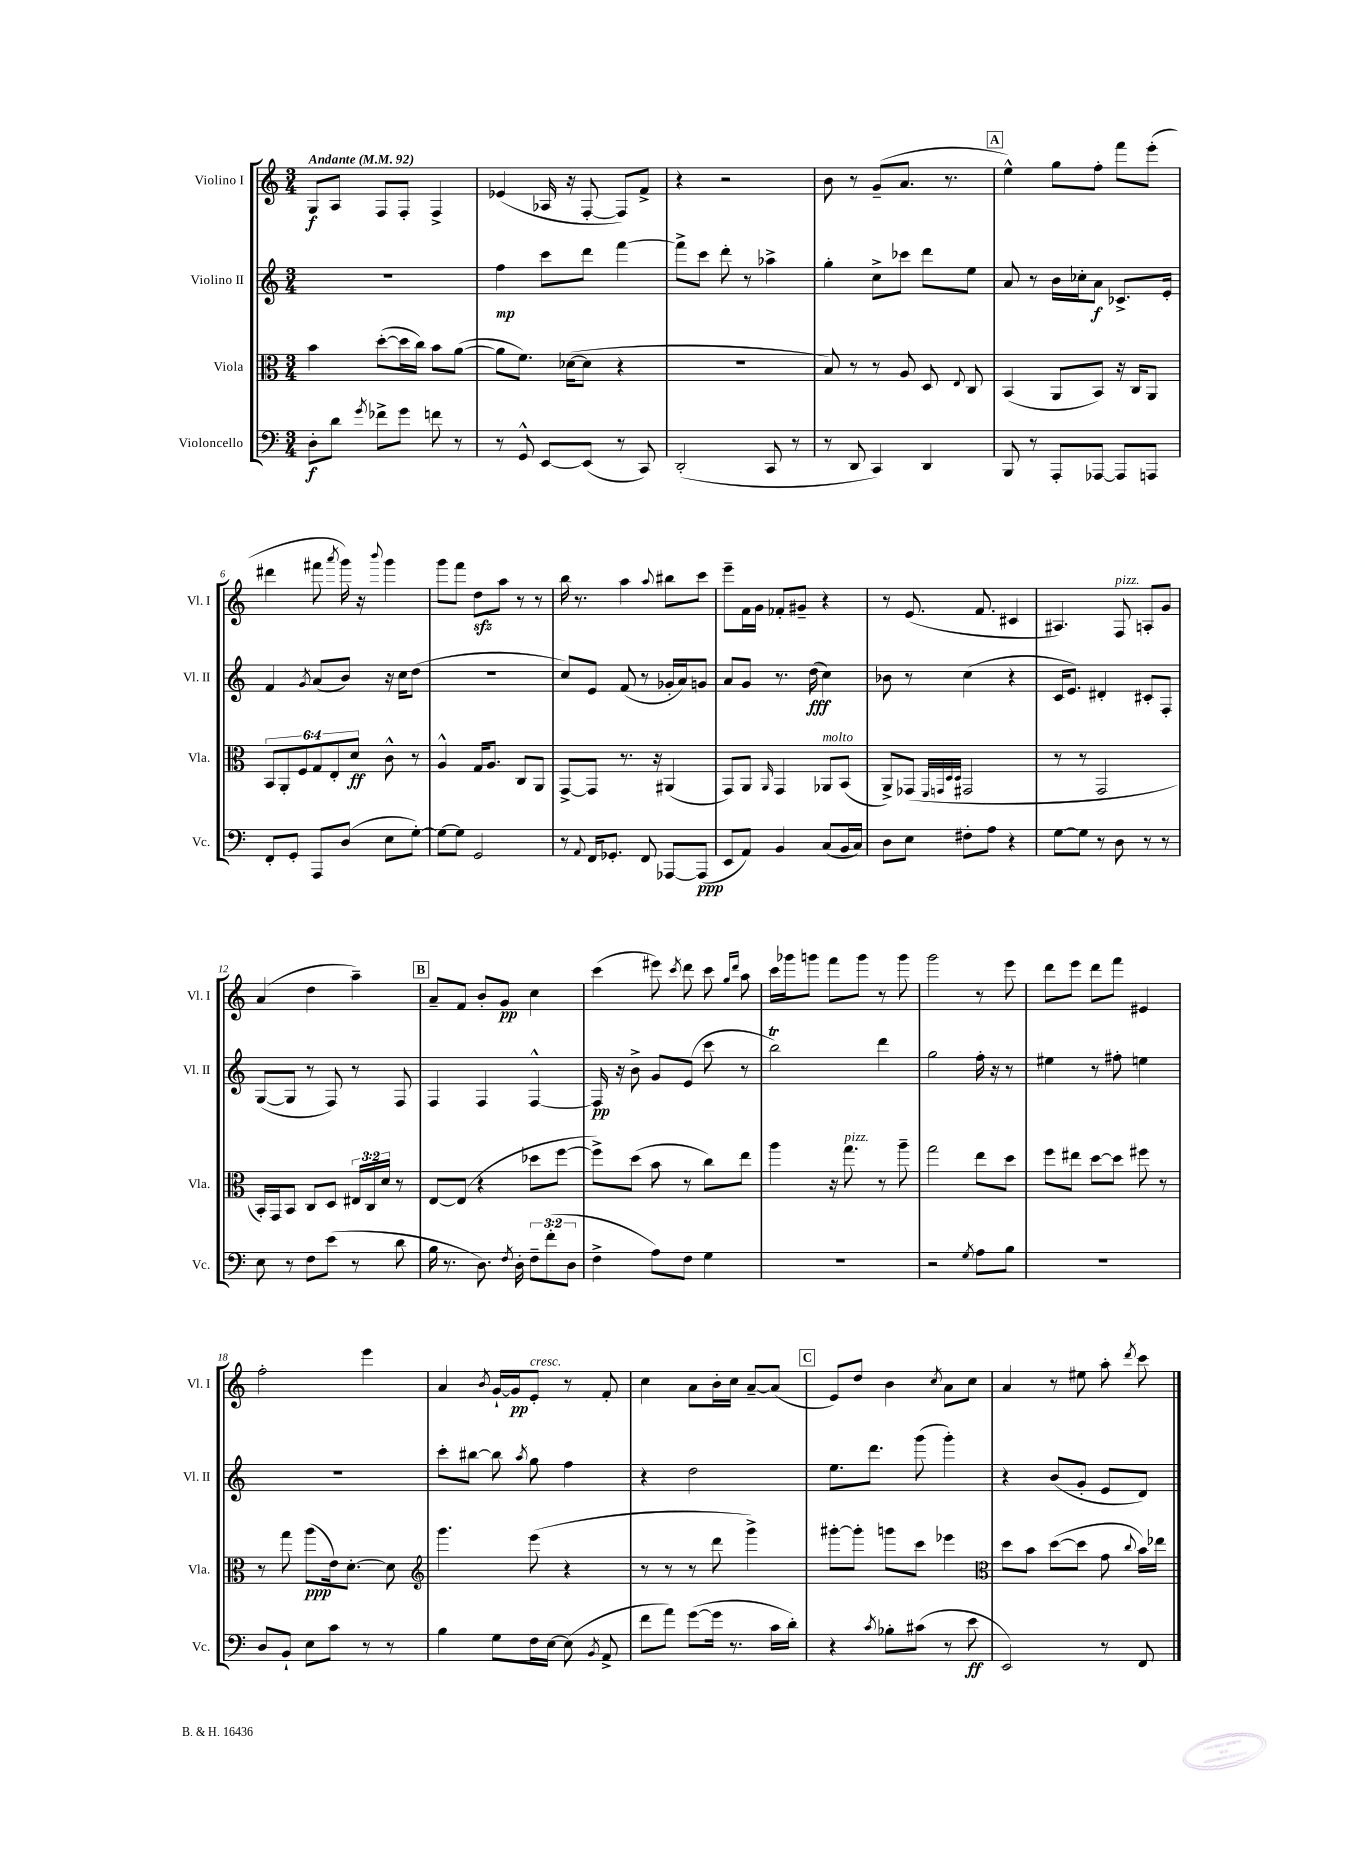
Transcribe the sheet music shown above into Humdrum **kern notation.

**kern	**dynam	**kern	**dynam	**kern	**dynam	**kern	**dynam
*part4	*part4	*part3	*part3	*part2	*part2	*part1	*part1
*staff4	*staff4	*staff3	*staff3	*staff2	*staff2	*staff1	*staff1
*I"Violoncello	*	*I"Viola	*	*I"Violino II	*	*I"Violino I	*
*I'Vc.	*	*I'Vla.	*	*I'Vl. II	*	*I'Vl. I	*
*clefF4	*	*clefC3	*	*clefG2	*	*clefG2	*
*k[]	*	*k[]	*	*k[]	*	*k[]	*
*M3/4	*	*M3/4	*	*M3/4	*	*M3/4	*
*MM92	*	*MM92	*	*MM92	*	*MM92	*
=1	=1	=1	=1	=1	=1	=1	=1
!	!	!	!	!	!	!LO:TX:a:B:t=Andante	!
8D'\L	f	4b\	.	2.r	.	8G/L	f
8d\J	.	.	.	.	.	8A/J	.
8qg/	.	.	.	.	.	.	.
8f-X^\L	.	([8dd'\L	.	.	.	8F/L	.
8g\J	.	16dd\L]	.	.	.	8F'/J	.
.	.	16cc\JJ)	.	.	.	.	.
8fn\	.	8b\L	.	.	.	4F^/	.
8r	.	([8a\J	.	.	.	.	.
=2	=2	=2	=2	=2	=2	=2	=2
8r	.	8a\L]	.	4ff\	mp	(4e-X/	.
8GG^^/	.	8.f\J)	.	.	.	.	.
[8EE/L	.	.	.	8ccc\L	.	16A-X/	.
.	.	([16d-X\KL	.	.	.	16r	.
(8EE/J]	.	8d-\J]	.	8ddd\J	.	[8F'/	.
8r	.	4r	.	[4fff\	.	8F/L])	.
8CC/)	.	.	.	.	.	8f^/J	.
=3	=3	=3	=3	=3	=3	=3	=3
(2DD'/	.	2.r	.	8fff^\L]	.	4r	.
.	.	.	.	8ccc\J	.	.	.
.	.	.	.	8ddd'\	.	2r	.
.	.	.	.	8r	.	.	.
8CC/	.	.	.	4aa-X^\	.	.	.
8r	.	.	.	.	.	.	.
=4	=4	=4	=4	=4	=4	=4	=4
8r	.	8B/)	.	4gg'\	.	8b\	.
8DD/	.	8r	.	.	.	8r	.
4CC/)	.	8r	.	8cc^\L	.	(8g~/L	.
.	.	8A/	.	8ccc-X\J	.	8.a/J	.
4DD/	.	8D/	.	8ddd\L	.	.	.
.	.	.	.	.	.	8.r	.
.	.	8qqE/	.	.	.	.	.
.	.	8C/	.	8ee\J	.	.	.
!!LO:REH:place=s1:t=A
=5	=5	=5	=5	=5	=5	=5	=5
8BBB/	.	(4BB/	.	8a/	.	4ee^^\)	.
8r	.	.	.	8r	.	.	.
8AAA'/L	.	8AA/L	.	16b\LL	.	8gg\L	.
.	.	.	.	16cc-X'\J	.	.	.
[8AAA-X/J	.	8BB/J)	.	8a\J	f	8ff'\J	.
8AAA-/L]	.	16r	.	8.c-X^/L	.	8fff\L	.
.	.	16C/KL	.	.	.	.	.
8AAAn/J	.	8AA/J	.	.	.	(8eee'\J	.
.	.	.	.	16e'/Jk	.	.	.
!!LO:LB:g=z
=6	=6	=6	=6	=6	=6	=6	=6
8FF'/L	.	12BB/L	.	4f/	.	4ddd#X\	.
.	.	12AA'/	.	.	.	.	.
8GG'/J	.	.	.	.	.	.	.
.	.	12F/	.	.	.	.	.
.	.	.	.	8qg/	.	.	.
8AAA/L	.	12G/	.	(8a/L	.	8fff#X\	.
.	.	12E'/	.	.	.	.	.
.	.	.	.	.	.	8qaaa/	.
(8D/J	.	.	.	8b/J)	.	16ggg\)	.
.	.	12d/J	ff	.	.	.	.
.	.	.	.	.	.	16r	.
.	.	.	.	.	.	8qqbbb/	.
8E\L	.	8c^^\	.	16r	.	4ggg\	.
.	.	.	.	16cc\KL	.	.	.
[8G'\J)	.	8r	.	(8dd\J	.	.	.
=7	=7	=7	=7	=7	=7	=7	=7
8G\L_	.	4A^^/	.	2.r	.	8ggg\L	.
8G\J]	.	.	.	.	.	8fff\J	.
2GG/	.	16G/KL	.	.	.	8ddzz\L	.
.	.	8.A/J	.	.	.	.	.
.	.	.	.	.	.	8aa\J	.
.	.	8C/L	.	.	.	8r	.
.	.	8AA/J	.	.	.	8r	.
=8	=8	=8	=8	=8	=8	=8	=8
8r	.	[8GG^/L	.	8cc/L)	.	16bb\	.
.	.	.	.	.	.	8.r	.
8qqAA/	.	.	.	.	.	.	.
16FF/KL	.	8GG/J]	.	8e/J	.	.	.
8.GG-X'/J	.	.	.	.	.	.	.
.	.	8.r	.	(8f/	.	4aa\	.
8FF/	.	.	.	8r	.	.	.
.	.	16r	.	.	.	.	.
.	.	.	.	.	.	8qqaa/	.
[8AAA-X/L	.	(4AA#X/	.	16g-X'/LL	.	8bb#X\L	.
.	.	.	.	16a/J)	.	.	.
(8AAA-/J]	ppp	.	.	8gn/J	.	8ccc\J	.
=9	=9	=9	=9	=9	=9	=9	=9
8EE/L	.	8GG/L)	.	8a/L	.	8eee~\L	.
8AA/J)	.	8AA/J	.	8g/J	.	16f\L	.
.	.	.	.	.	.	16g\JJ	.
.	.	16qqAA/	.	.	.	.	.
4BB/	.	4GG/	.	8.r	.	8f-X'/L	.
.	.	.	.	.	.	8g#X~/J	.
.	.	.	.	(16dd\	fff	.	.
!	!	!LO:TX:a:i:t=molto	!	!	!	!	!
(8C/L	.	8AA-X/L	.	4cc\)	.	4r	.
16BB/L	.	(8BB/J	.	.	.	.	.
16C/JJ)	.	.	.	.	.	.	.
=10	=10	=10	=10	=10	=10	=10	=10
8D\L	.	8AA^/L)	.	8b-X\	.	8r	.
8E\J	.	(8GG-X/J	.	8r	.	(8.e/	.
.	.	32qqFF/LLL	.	.	.	.	.
.	.	32qqGGn/	.	.	.	.	.
.	.	32qqD/	.	.	.	.	.
.	.	32qqD/JJJ	.	.	.	.	.
8F#X'\L	.	2GG#X/	.	(4cc\	.	.	.
.	.	.	.	.	.	8.f/	.
8A\J	.	.	.	.	.	.	.
4r	.	.	.	4r	.	4c#X/	.
=11	=11	=11	=11	=11	=11	=11	=11
[8G\L	.	8r	.	16c/KL	.	4.A#X/)	.
.	.	.	.	8.e/J)	.	.	.
8G\J]	.	8r	.	.	.	.	.
8r	.	2GG/	.	4d#X'/	.	.	.
!	!	!	!	!	!	!LO:TX:a:i:t=pizz.	!
8D\	.	.	.	.	.	8F/	.
8r	.	.	.	8c#X'/L	.	8An'/L	.
8r	.	.	.	8F'/J	.	8g/J	.
!!LO:LB:g=z
=12	=12	=12	=12	=12	=12	=12	=12
8E\	.	16BB'/LL)	.	([8G/L	.	(4a/	.
.	.	16GG/J	.	.	.	.	.
8r	.	8BB/J	.	8G/J]	.	.	.
8F\L	.	8C/L	.	8r	.	4dd\	.
(8e\J	.	8D/J	.	8F/)	.	.	.
8r	.	24E#X/LL	.	8r	.	4aa~\)	.
.	.	24C/	.	.	.	.	.
.	.	24d/JJ	.	.	.	.	.
8d\	.	8r	.	8F/	.	.	.
!!LO:REH:place=s1:t=B
=13	=13	=13	=13	=13	=13	=13	=13
16B\	.	[8E/L	.	4F/	.	8a~/L	.
8.r	.	.	.	.	.	.	.
.	.	(8E/J]	.	.	.	8f/J	.
8.D\)	.	4r	.	4F/	.	8b'/L	.
.	.	.	.	.	.	8g/J	pp
8qF/	.	.	.	.	.	.	.
16D'\	.	.	.	.	.	.	.
12F~\L	.	8dd-X\L	.	[4F^^/	.	4cc\	.
(12f'\	.	.	.	.	.	.	.
.	.	[8ff\J	.	.	.	.	.
12D\J	.	.	.	.	.	.	.
=14	=14	=14	=14	=14	=14	=14	=14
4F^\	.	8ff^\L])	.	16F/]	pp	(4ccc\	.
.	.	.	.	16r	.	.	.
.	.	(8dd\J	.	8b^\	.	.	.
8A\L)	.	8b\	.	8g/L	.	8eee#X\)	.
.	.	.	.	.	.	8qccc/	.
8F\J	.	8r	.	(8e/J	.	8ddd\	.
4G\	.	8cc\L)	.	8ccc\	.	8ccc\	.
.	.	.	.	.	.	16qqgg/LL	.
.	.	.	.	.	.	16qqddd/JJ	.
.	.	8ee\J	.	8r	.	8aa\	.
=15	=15	=15	=15	=15	=15	=15	=15
2.r	.	4aa\	.	2bbt\)	.	16ccc\LL	.
.	.	.	.	.	.	16ggg-X\J	.
.	.	.	.	.	.	8gggn\J	.
.	.	16r	.	.	.	8fff\L	.
!	!	!LO:TX:a:i:t=pizz.	!	!	!	!	!
.	.	8.gg\	.	.	.	.	.
.	.	.	.	.	.	8ggg\J	.
.	.	8r	.	4ddd\	.	8r	.
.	.	8aa~\	.	.	.	8ggg\	.
=16	=16	=16	=16	=16	=16	=16	=16
2r	.	2gg\	.	2gg\	.	2ggg\	.
8qG/	.	.	.	.	.	.	.
8A\L	.	8ee\L	.	16ff'\	.	8r	.
.	.	.	.	16r	.	.	.
8B\J	.	8dd\J	.	8r	.	8eee\	.
=17	=17	=17	=17	=17	=17	=17	=17
2.r	.	8ff\L	.	4ee#X\	.	8ddd\L	.
.	.	8ee#X\J	.	.	.	8eee\J	.
.	.	[8dd\L	.	8r	.	8ddd\L	.
.	.	8dd\J]	.	8ff#X'\	.	8fff\J	.
.	.	8ff#X\	.	4een\	.	4e#X/	.
.	.	8r	.	.	.	.	.
!!LO:LB:g=z
=18	=18	=18	=18	=18	=18	=18	=18
8D/L	.	8r	.	2.r	.	2ff'\	.
8BB`/J	.	8gg\	.	.	.	.	.
8E\L	.	(8aa\L	ppp	.	.	.	.
8c\J	.	16e\k)	.	.	.	.	.
.	.	[8.d'\J	.	.	.	.	.
8r	.	.	.	.	.	4eee\	.
8r	.	8d\]	.	.	.	.	.
=19	=19	=19	=19	=19	=19	=19	=19
*	*	*clefG2	*	*	*	*	*
4B\	.	4.ggg\	.	8ccc'\L	.	4a/	.
.	.	.	.	[8bb#X\J	.	.	.
.	.	.	.	.	.	8qb/	.
8G\L	.	.	.	8bb#\]	.	[16g`/LL	.
.	.	.	.	.	.	16g/J]	pp
.	.	.	.	8qaa/	.	.	.
!	!	!	!	!	!	!LO:TX:a:i:t=cresc.	!
16F\L	.	(8eee\	.	8gg\	.	8e'/J	.
[16E\JJ	.	.	.	.	.	.	.
(8E\]	.	4r	.	4ff\	.	8r	.
8qBB/	.	.	.	.	.	.	.
8AA^/	.	.	.	.	.	8f'/	.
=20	=20	=20	=20	=20	=20	=20	=20
8f\L	.	8r	.	4r	.	4cc\	.
8a\J)	.	8r	.	.	.	.	.
([8g\L	.	8r	.	2dd\	.	8a\L	.
16g\Jk]	.	8ddd\	.	.	.	16b'\L	.
8.r	.	.	.	.	.	16cc\JJ	.
.	.	4ggg^\)	.	.	.	[8a~/L	.
16c\LL	.	.	.	.	.	(8a/J]	.
16d'\JJ)	.	.	.	.	.	.	.
!!LO:REH:place=s1:t=C
=21	=21	=21	=21	=21	=21	=21	=21
4r	.	[8ggg#X'\L	.	8.ee\L	.	8e/L)	.
.	.	8ggg#'\J]	.	.	.	8dd/J	.
.	.	.	.	8.ddd\J	.	.	.
8qc/	.	.	.	.	.	.	.
8B-X'\L	.	8gggn\L	.	.	.	4b\	.
(8c#X\J	.	8ccc\J	.	(8ggg\	.	.	.
.	.	.	.	.	.	8qcc/	.
8r	.	4eee-X\	.	4ggg'\)	.	8a\L	.
8e\	ff	.	.	.	.	8cc\J	.
=22	=22	=22	=22	=22	=22	=22	=22
*	*	*clefC3	*	*	*	*	*
2EE/)	.	8dd\L	.	4r	.	4a/	.
.	.	8b\J	.	.	.	.	.
.	.	([8dd\L	.	(8b/L	.	8r	.
.	.	8dd\J]	.	8g'/J	.	8ee#X\	.
8r	.	8g\	.	8e/L	.	8aa'\	.
.	.	8qqcc/	.	.	.	8qddd/	.
8FF/	.	16b\LL)	.	8d/J)	.	8ccc\	.
.	.	16ee-X\JJ	.	.	.	.	.
==	==	==	==	==	==	==	==
*-	*-	*-	*-	*-	*-	*-	*-
